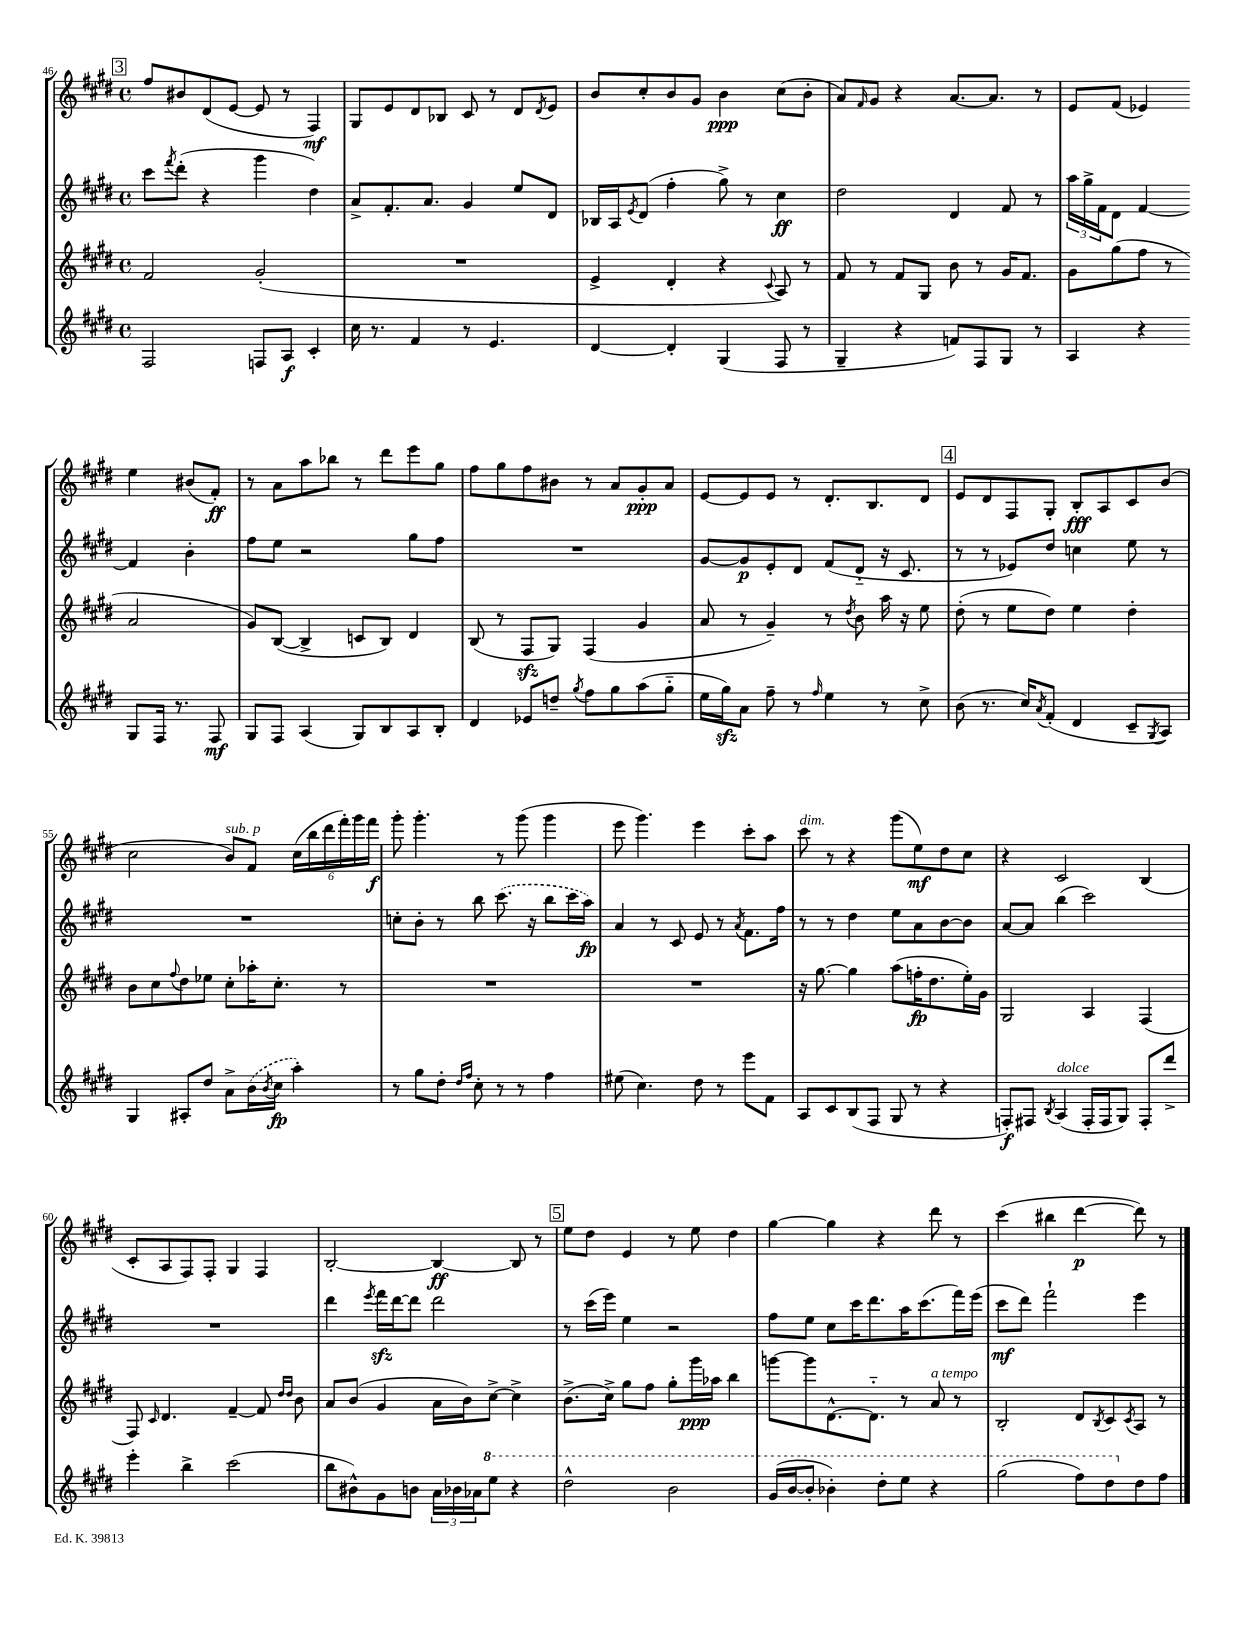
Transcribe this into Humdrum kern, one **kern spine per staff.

**kern	**kern	**kern	**kern
*staff4	*staff3	*staff2	*staff1
*clefG2	*clefG2	*clefG2	*clefG2
*k[f#c#g#d#]	*k[f#c#g#d#]	*k[f#c#g#d#]	*k[f#c#g#d#]
*M4/4	*M4/4	*M4/4	*M4/4
*met(c)	*met(c)	*met(c)	*met(c)
2F#	2f#	8ccc#	8ff#
.	.	8qfff#	.
.	.	(8ddd#'	8b#
.	.	4r	(8d#
.	.	.	[8e
8F	(2g#'	4ggg#	8e]
8A	.	.	8r
4c#'	.	4dd#)	4F#)
=	=	=	=
16cc#	1r	8a^	8G#
8.r	.	.	.
.	.	8.f#'	8e
4f#	.	.	8d#
.	.	8.a	.
.	.	.	8B-
8r	.	4g#	8c#
4.e	.	.	8r
.	.	8ee	8d#
.	.	.	8qd#
.	.	8d#	8e
=	=	=	=
[4d#	4e^	16B-	8b
.	.	16A	.
.	.	8qe	.
.	.	(8d#	8cc#'
4d#']	4d#'	4ff#'	8b
.	.	.	8g#
(4G#	4r	8gg#^)	4b
.	.	8r	.
.	8qqc#	.	.
8F#	8A)	4cc#	(8cc#
8r	8r	.	8b'
=	=	=	=
4G#~	8f#	2dd#	8a)
.	.	.	16qqf#
.	8r	.	8g#
4r	8f#	.	4r
.	8G#	.	.
8f)	8b	4d#	[8.a
8F#	8r	.	.
.	.	.	8.a]
8G#	16g#	8f#	.
.	8.f#	.	.
8r	.	8r	8r
=	=	=	=
4A	8g#	24aa	8e
.	.	24gg#^	.
.	.	24f#	.
.	(8gg#	8d#	(8f#
4r	8ff#	[4f#	4e-)
.	8r	.	.
8G#	2a	4f#]	4ee
16F#	.	.	.
8.r	.	.	.
.	.	4b'	(8b#
8F#	.	.	8f#')
=	=	=	=
8G#	8g#)	8ff#	8r
8F#	([8B	8ee	8a
(4A	4B^]	2r	8aa
.	.	.	8bb-
8G#)	8c	.	8r
8B	8B)	.	8ddd#
8A	4d#	8gg#	8eee
8B'	.	8ff#	8gg#
=	=	=	=
4d#	(8B	1r	8ff#
.	8r	.	8gg#
8e-	8F#	.	8ff#
8dd~	8G#)	.	8b#
8qgg#	.	.	.
8ff#	(4F#	.	8r
8gg#	.	.	8a
(8aa	4g#	.	8g#'
8gg#'~	.	.	8a
=	=	=	=
16ee	8a	[8g#	[8e
16gg#)	.	.	.
8a	8r	8g#]	8e]
8ff#~	4g#~)	8e'	8e
8r	.	8d#	8r
16qqff#	.	.	.
4ee	8r	(8f#	8.d#'
.	8qdd#	.	.
.	8b	8d#'~	.
.	.	.	8.B
8r	16aa	16r	.
.	16r	8.c#	.
8cc#^	8ee	.	8d#
=	=	=	=
(8b	(8dd#'	8r	8e
8.r	8r	8r	8d#
.	8ee	8e-)	8F#
16cc#)	.	.	.
8qa	.	.	.
(8f#'	8dd#)	8dd#	8G#'
4d#	4ee	4cc	8B'
.	.	.	8A
8c#~	4dd#'	8ee	8c#
8qG#	.	.	.
8A)	.	8r	(8b
=	=	=	=
4G#	8b	1r	2cc#
.	8cc#	.	.
.	8qqff#	.	.
8A#'	8dd#	.	.
8dd#	8ee-	.	.
8a^	8cc#'	.	8b)
(16b	16aa-'	.	8f#
8qb	.	.	.
16cc#	8.cc#'	.	.
4aa')	.	.	(24cc#
.	.	.	24bb
.	.	.	24ddd#
.	8r	.	24fff#')
.	.	.	24ggg#
.	.	.	24fff#
=	=	=	=
8r	1r	8cc'	8ggg#'
8gg#	.	8b'	4.ggg#'
8dd#'	.	8r	.
16qqdd#	.	.	.
16qqff#	.	.	.
8cc#'	.	8bb	.
8r	.	(8.ccc#	8r
8r	.	.	(8ggg#
.	.	16r	.
4ff#	.	8bb	4ggg#
.	.	16ccc#	.
.	.	16aa)	.
=	=	=	=
(8ee#	1r	4a	8eee
4.cc#)	.	.	4.ggg#)
.	.	8r	.
.	.	8c#	.
8dd#	.	8e	4eee
8r	.	8r	.
.	.	8qa	.
8eee	.	8.f#	8ccc#'
8f#	.	.	8aa
.	.	16ff#	.
=	=	=	=
8A	16r	8r	8ccc#
.	[8.gg#	.	.
8c#	.	8r	8r
(8B	4gg#]	4dd#	4r
8F#	.	.	.
8G#	(8aa	8ee	(8ggg#
8r	16ff'	8a	8ee)
.	8.dd#	.	.
4r	.	[8b	8dd#
.	16ee')	8b]	8cc#
.	16g#	.	.
=	=	=	=
8F')	2G#	[8a	4r
8F#	.	8a]	.
8qB	.	.	.
(4A	.	(4bb	2c#
16F#'	4A	2ccc#)	.
16F#	.	.	.
8G#)	.	.	.
8F#'	(4F#	.	(4B
8ddd#^	.	.	.
=	=	=	=
4eee'	8F#)	1r	8c#'
.	16qqc#	.	.
.	4.d#	.	8A
4bb^	.	.	8F#)
.	.	.	8F#'
(2ccc#	[4f#~	.	4G#
.	8f#]	.	4F#
.	16qqdd#	.	.
.	16qqdd#	.	.
.	8b	.	.
=	=	=	=
8bb	8a	4ddd#	[2B'
8b#^^)	(8b	.	.
.	.	8qeee	.
8g#	4g#	16fff#	.
.	.	[16ddd#	.
8b	.	8ddd#]	.
24a	16a	2ddd#	4B_
24b-	.	.	.
.	16b)	.	.
24a-	.	.	.
8eee	[8cc#^	.	.
4r	4cc#^]	.	8B]
.	.	.	8r
=	=	=	=
2ddd#^^	(8.b^	8r	8ee
.	.	(16ccc#	8dd#
.	16cc#^)	16eee)	.
.	8gg#	4ee	4e
.	8ff#	.	.
2bb	8gg#'	2r	8r
.	16ggg#	.	8ee
.	16aa-	.	.
.	4bb	.	4dd#
=	=	=	=
(16gg#	[8ggg	8ff#	[4gg#
[16bb	.	.	.
8bb']	8ggg]	8ee	.
4bb-')	[8.d#^^	8cc#	4gg#]
.	.	16ccc#	.
.	8.d#'~]	8.ddd#	.
8ddd#'	.	.	4r
8eee	8r	16aa	.
.	.	(8.ccc#	.
4r	8a	.	8ddd#
.	8r	16fff#)	8r
.	.	(16eee	.
=	=	=	=
(2ggg#	2B'	8ccc#	(4ccc#
.	.	8ddd#)	.
.	.	2fff#`	4bb#
8fff#)	8d#	.	[4ddd#
.	8qB	.	.
8ddd#	8c#	.	.
.	8qc#	.	.
8dd#	8A	4eee	8ddd#])
8ff#	8r	.	8r
==	==	==	==
*-	*-	*-	*-
